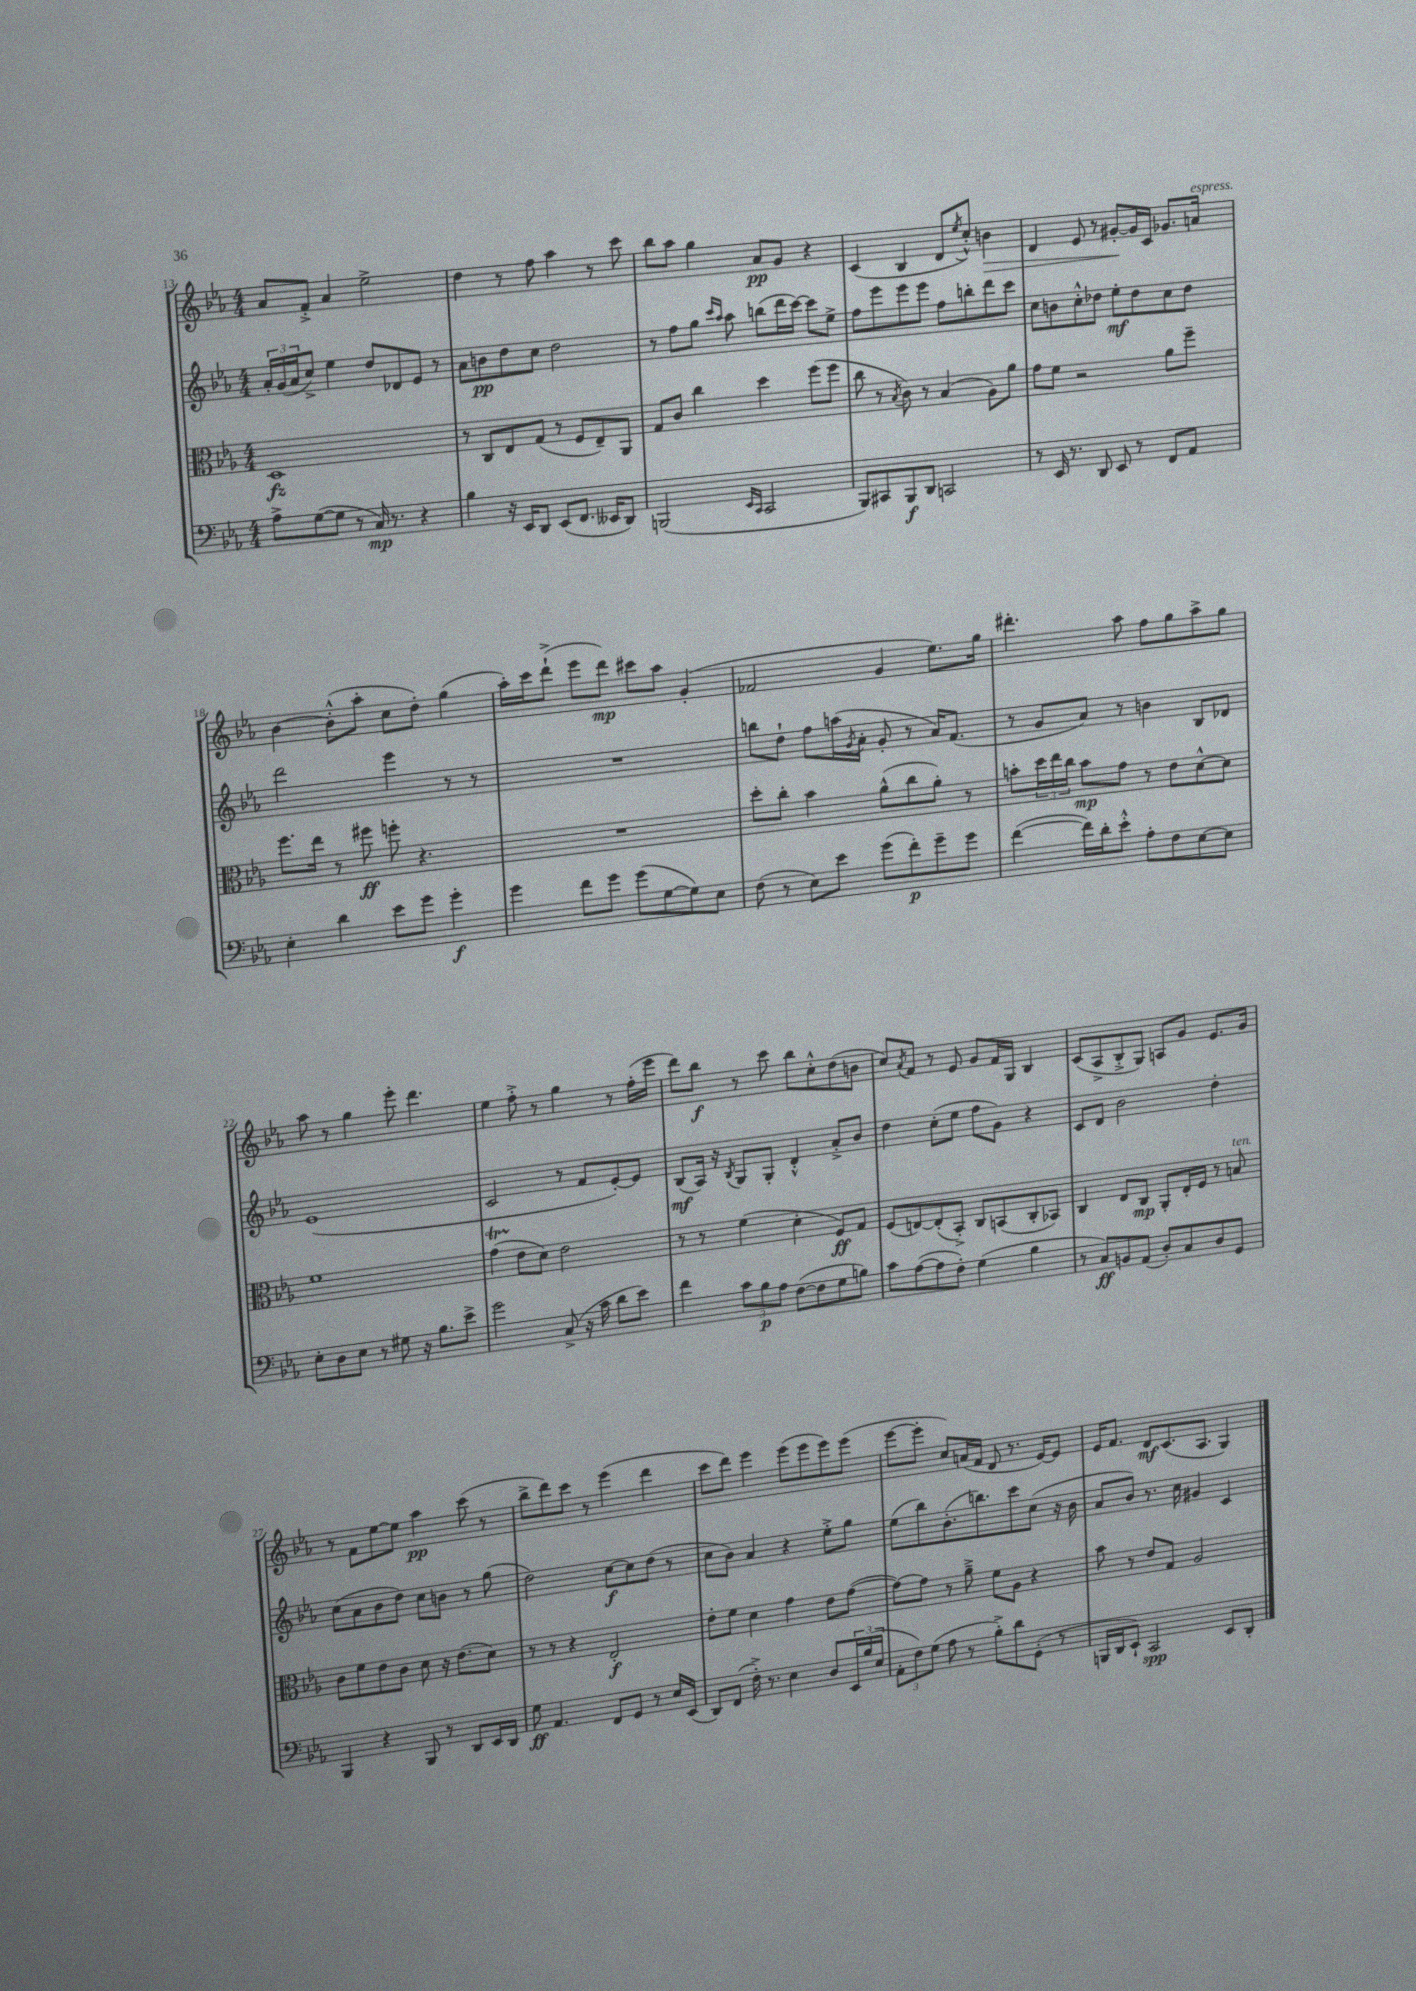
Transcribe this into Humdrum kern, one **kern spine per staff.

**kern	**dynam	**kern	**dynam	**kern	**dynam	**kern	**dynam
*part4	*part4	*part3	*part3	*part2	*part2	*part1	*part1
*staff4	*staff4	*staff3	*staff3	*staff2	*staff2	*staff1	*staff1
*clefF4	*	*clefC3	*	*clefG2	*	*clefG2	*
*k[b-e-a-]	*	*k[b-e-a-]	*	*k[b-e-a-]	*	*k[b-e-a-]	*
*M4/4	*	*M4/4	*	*M4/4	*	*M4/4	*
=13	=13	=13	=13	=13	=13	=13	=13
8A-^\L	.	1D	fz	24a-'/LL	.	8a-/L	.
.	.	.	.	(24g/	.	.	.
.	.	.	.	24a-/J	.	.	.
([8G\	.	.	.	8cc^/J)	.	8f'^/J	.
8G\J]	.	.	.	4ee-\	.	4a-/	.
8r	.	.	.	.	.	.	.
16C/)	mp	.	.	8dd/L	.	2ee-^\	.
8.r	.	.	.	.	.	.	.
.	.	.	.	8d-X/	.	.	.
4r	.	.	.	8e-/J	.	.	.
.	.	.	.	8r	.	.	.
=14	=14	=14	=14	=14	=14	=14	=14
4B-\	.	8r	.	8a-\L	.	4dd\	.
.	.	8C/L	.	8bn\	pp	.	.
16r	.	8E-/	.	8dd\	.	8r	.
16EE-/KL	.	.	.	.	.	.	.
8DD/J	.	(8G/J	.	8cc\J	.	8ff\	.
(8EE-/L	.	8r	.	2dd\	.	4aa-\	.
8.FF/J	.	8F/L	.	.	.	.	.
.	.	8E-~/)	.	.	.	8r	.
16EE--X/KL	.	.	.	.	.	.	.
8DD/J)	.	8AA-/J	.	.	.	8ccc\	.
=15	=15	=15	=15	=15	=15	=15	=15
(2BBBn/	.	8G/L	.	8r	.	8bb-\L	.
.	.	8c/J	.	8ff\L	.	8aa-\J	.
.	.	4cc\	.	8gg\J	.	4gg\	.
.	.	.	.	16qqccc/LL	.	.	.
.	.	.	.	16qqaa-/JJ	.	.	.
.	.	.	.	8aa-\	.	.	.
16qqEE-/LL	.	.	.	.	.	.	.
16qqCC/JJ	.	.	.	.	.	.	.
2CC/	.	4dd\	.	(8bbn\L	.	8a-/L	pp
.	.	.	.	16ddd\L	.	8g/J	.
.	.	.	.	[16ccc\JJ)	.	.	.
.	.	(8ff\L	.	8ccc\L]	.	4r	.
.	.	8ff\J	.	8ee-^\J	.	.	.
=16	=16	=16	=16	=16	=16	=16	=16
8BBB-/L)	.	8cc\	.	8ff\L	.	(4c/	.
8CC#X/	.	8r	.	8eee-\	.	.	.
.	.	8qB-/	.	.	.	.	.
8BBB-/	f	8c\)	.	8eee-\	.	4B-/	.
8DD/J	.	8r	.	8eee-\J	.	.	.
2CCn/	.	(4B-/	.	8ff\L	.	8d/L	.
.	.	.	.	.	.	8qee-/	.
.	.	.	.	8bbn'\	.	8cc'^^/J)	.
!	!	!	!	!	!	!	!LO:HP:b
.	.	8A-\L)	.	8ddd\	.	4bn\	>
.	.	8a-\J	.	8ccc\J	.	.	.
=17	=17	=17	=17	=17	=17	=17	=17
8r	.	8g\L	.	8cc\L	.	4d/	.
16EE-/	.	8f\J	.	8bn\	.	.	.
8.r	.	.	.	.	.	.	.
.	.	2r	.	8cc'^^\	.	8e-/	.
8DD/	.	.	.	8dd-X\J	.	8r	.
8EE-/	.	.	.	8ee-'\L	mf	[8g#X'/L	.
8r	.	.	.	8dd-\	.	16g#/L]	]
.	.	.	.	.	.	16c/JJ	.
8FF/L	.	8a-\L	.	8cc\	.	8.g-X/L	.
8AA-/J	.	8ff~\J	.	8dd-\J	.	.	.
!	!	!	!	!	!	!LO:TX:a:i:t=espress.	!
.	.	.	.	.	.	16an/Jk	.
!!LO:LB:g=z
=18	=18	=18	=18	=18	=18	=18	=18
4E-'\	.	8.ff\L	.	2ddd\	.	[4b-\	.
.	.	16ee-\Jk	.	.	.	.	.
4d\	.	8r	.	.	.	(8b-'^^\L]	.
.	.	8ff#X\	ff	.	.	8aa-'\J	.
8e-\L	.	8ffn'\	.	4eee-\	.	8cc\L	.
8g\J	.	4.r	.	.	.	8dd'\J)	.
4g'\	f	.	.	8r	.	(4gg\	.
.	.	.	.	8r	.	.	.
=19	=19	=19	=19	=19	=19	=19	=19
4g\	.	1r	.	1r	.	16aa-'\LL)	.
.	.	.	.	.	.	16ccc\J	.
.	.	.	.	.	.	(8ddd`^\J	.
8f\L	.	.	.	.	.	8eee-\L	.
8g\J	.	.	.	.	.	8ddd\J)	mp
(8g\L	.	.	.	.	.	8ccc#X\L	.
[8G\	.	.	.	.	.	8aa-\J	.
8G\])	.	.	.	.	.	(4g'/	.
8E-\J	.	.	.	.	.	.	.
=20	=20	=20	=20	=20	=20	=20	=20
(8F\	.	8dd'\L	.	8bbn\L	.	2f-X/	.
8r	.	8cc'\J	.	8dd`\J	.	.	.
8E-\L)	.	4b-\	.	8ff\L	.	.	.
8e-\J	.	.	.	(16aan\L	.	.	.
.	.	.	.	8qg/	.	.	.
.	.	.	.	16a-'\JJ	.	.	.
(8g\L	.	(8a-^^\L	.	8g'/	.	4g/	.
8f'\)	p	8cc\	.	8r	.	.	.
8g~\	.	8a-'\J)	.	16a-/KL)	.	8.ee-\L)	.
.	.	.	.	(8.f/J	.	.	.
8g\J	.	8r	.	.	.	.	.
.	.	.	.	.	.	16gg\Jk	.
=21	=21	=21	=21	=21	=21	=21	=21
([4f\	.	8bn'\L	.	8r	.	4.ddd#X'\	.
.	.	24dd\L	.	8g/L	.	.	.
.	.	24ee-\	.	.	.	.	.
.	.	24cc\JJ	.	.	.	.	.
16f\LL])	.	8b\L	mp	8a-/J)	.	.	.
16d'\J	.	.	.	.	.	.	.
8e-'^^\J	.	8g\J	.	8r	.	8aa-\	.
8A-'\L	.	8r	.	4bn\	.	8ff\L	.
8F\	.	8e-\L	.	.	.	8gg\	.
[8E-\	.	[8d^^\	.	8B-/L	.	8aa-^\	.
8E-\J]	.	8d\J]	.	8d-X/J	.	8gg\J	.
!!LO:LB:g=z
=22	=22	=22	=22	=22	=22	=22	=22
8E-'\L	.	1f	.	(1e-	.	8aa-\	.
8D\	.	.	.	.	.	8r	.
8E-\J	.	.	.	.	.	4gg\	.
8r	.	.	.	.	.	.	.
8G#X\	.	.	.	.	.	8eee-'\	.
16r	.	.	.	.	.	4.ddd\	.
8.B-\L	.	.	.	.	.	.	.
8e-^\J	.	.	.	.	.	.	.
=23	=23	=23	=23	=23	=23	=23	=23
2g\	.	(4gt\	.	2c/	.	4ee-\	.
.	.	8e-\L	.	.	.	8ff'^\	.
.	.	8d\J)	.	.	.	8r	.
(8C^/	.	2e-\	.	8r	.	4gg\	.
16r	.	.	.	8f/L	.	.	.
16c\	.	.	.	.	.	.	.
8d\L	.	.	.	[8e-'/)	.	8r	.
8e-\J)	.	.	.	8e-/J]	.	(16ff'\LL	.
.	.	.	.	.	.	16eee-\JJ	.
=24	=24	=24	=24	=24	=24	=24	=24
4f\	.	8r	.	(8B-/L	mf	8ddd\L)	.
.	.	8r	.	16A-/Jk)	.	8bb-\J	f
.	.	.	.	16r	.	.	.
.	.	.	.	8qB-/	.	.	.
12c\L	.	(4f\	.	8G/L	.	8r	.
12B-\	p	.	.	.	.	.	.
.	.	.	.	8G'/J	.	8ccc\	.
12A-\J	.	.	.	.	.	.	.
([8F\L	.	4d'\	.	4d'^^/	.	8bb-\L	.
8F\]	.	.	.	.	.	8cc'^^\	.
8G\	.	8F/L)	ff	8a-'^/L	.	(8dd\	.
8Bn\J)	.	8G/J	.	8b-/J	.	8bn\J	.
=25	=25	=25	=25	=25	=25	=25	=25
8c\L	.	(8F/L	.	4dd\	.	8cc/L)	.
.	.	.	.	.	.	8qa-/	.
([8A-\	.	[8En/)	.	.	.	8f/J	.
8A-\]	.	(8E'/]	.	(8cc'\L	.	8r	.
8F'\J)	.	8BB-'^/J)	.	8ee-\J	.	8e-/	.
(4G\	.	8C/L	.	8ff\L	.	8g/L	.
.	.	(8BBn/	.	8g\J)	.	16f/L	.
.	.	.	.	.	.	16G/JJ	.
4B-\	.	8C'/	.	4r	.	4B-/	.
.	.	8BB-X/J)	.	.	.	.	.
=26	=26	=26	=26	=26	=26	=26	=26
8r	.	4C/	.	8c/L	.	(8c/L	.
8C/L)	ff	.	.	8d/J	.	8A-^/	.
8BBn/	.	8E-/L	.	2b-\	.	8B-'^/	.
(8AA-/J	.	8C/J	mp	.	.	8G/J)	.
8D'/L)	.	8AA-'/L	.	.	.	8An/L	.
8C/	.	16E-'/L	.	.	.	8g/J	.
.	.	16F/JJ	.	.	.	.	.
8D/	.	8r	.	4dd'\	.	8.e-/L	.
!	!	!LO:TX:a:i:t=ten.	!	!	!	!	!
8GG/J	.	8Bn/	.	.	.	.	.
.	.	.	.	.	.	16g/Jk	.
!!LO:LB:g=z
=27	=27	=27	=27	=27	=27	=27	=27
4BBB-/	.	8c\L	.	(8cc\L	.	8r	.
.	.	8f\	.	8a-\	.	8f\L	.
4r	.	8e-\	.	8b-\	.	[8ee-\	.
.	.	8c\J	.	8dd\J)	.	8ee-\J]	.
8BBB-/	.	8d\	.	8cc\L	.	4aa-\	pp
8r	.	16r	.	8bn\J	.	.	.
.	.	(8.e-\L	.	.	.	.	.
8DD/L	.	.	.	8r	.	(8ccc\	.
16EE-/L	.	8d\J)	.	(8gg\	.	8r	.
16DD/JJ	.	.	.	.	.	.	.
=28	=28	=28	=28	=28	=28	=28	=28
8G\	ff	8r	.	2dd\)	.	8bb-^\L	.
4.AA-/	.	8r	.	.	.	8ddd\)	.
.	.	4r	.	.	.	8ccc\J	.
.	.	.	.	.	.	8r	.
8FF/L	.	2E-'/	f	[8cc\L	f	(4eee-\	.
8GG/J	.	.	.	8cc\]	.	.	.
8r	.	.	.	(8dd\J	.	4ddd\	.
16E-/LL	.	.	.	8r	.	.	.
(16EE-/JJ	.	.	.	.	.	.	.
=29	=29	=29	=29	=29	=29	=29	=29
8DD/L)	.	8e-'\L	.	8cc\L	.	8ccc\L	.
(8FF/J	.	8f\J	.	8b-\J)	.	8ddd\J)	.
16F'^\)	.	4d\	.	4a-/	.	4eee-\	.
8.r	.	.	.	.	.	.	.
4E-\	.	4g\	.	4r	.	(8eee-\L	.
.	.	.	.	.	.	8eee-\	.
8D/L	.	8e-\L	.	8ee-'^\L	.	8eee-\)	.
24EE-/L	.	([8g\J	.	8gg\J	.	(8eee-\J	.
(24B-/	.	.	.	.	.	.	.
24E-/JJ	.	.	.	.	.	.	.
=30	=30	=30	=30	=30	=30	=30	=30
12AA-'\L	.	8g\L_)	.	(8ee-\L	.	[8eee-\L	.
12F\)	.	.	.	.	.	.	.
.	.	8g\J]	.	8bb-\)	.	8eee-'\J]	.
(12G\J	.	.	.	.	.	.	.
8A-\	.	8r	.	(8.b-'\	.	8cc/L)	.
8r	.	8a-~^\	.	.	.	(16an/L	.
.	.	.	.	8.bbn\)	.	16f/JJ	.
8B-'^\L)	.	8f\L	.	.	.	8d/	.
8d\	.	8A-\J	.	8ccc\	.	8.r	.
(8GG'\J	.	4r	.	(8cc\J	.	.	.
.	.	.	.	.	.	[16e-/KL)	.
8r	.	.	.	16r	.	8e-/J]	.
.	.	.	.	16b-\	.	.	.
=31	=31	=31	=31	=31	=31	=31	=31
16BBBn/LL	.	8b-\	.	8a-/L	.	16e-/KL	.
16DD/J	.	.	.	.	.	8.f/J	.
8EE-`/J)	.	8r	.	8b-/J)	.	.	.
2CC/	spp	8e-/L	.	8.r	.	8d/L	mf
.	.	8G/J	.	.	.	(8.c/	.
.	.	.	.	16cc\	.	.	.
.	.	2A-/	.	4g#X/	.	.	.
.	.	.	.	.	.	8.A-/J	.
8EE-/L	.	.	.	4c/	.	4G/)	.
8DD'/J	.	.	.	.	.	.	.
==	==	==	==	==	==	==	==
*-	*-	*-	*-	*-	*-	*-	*-
